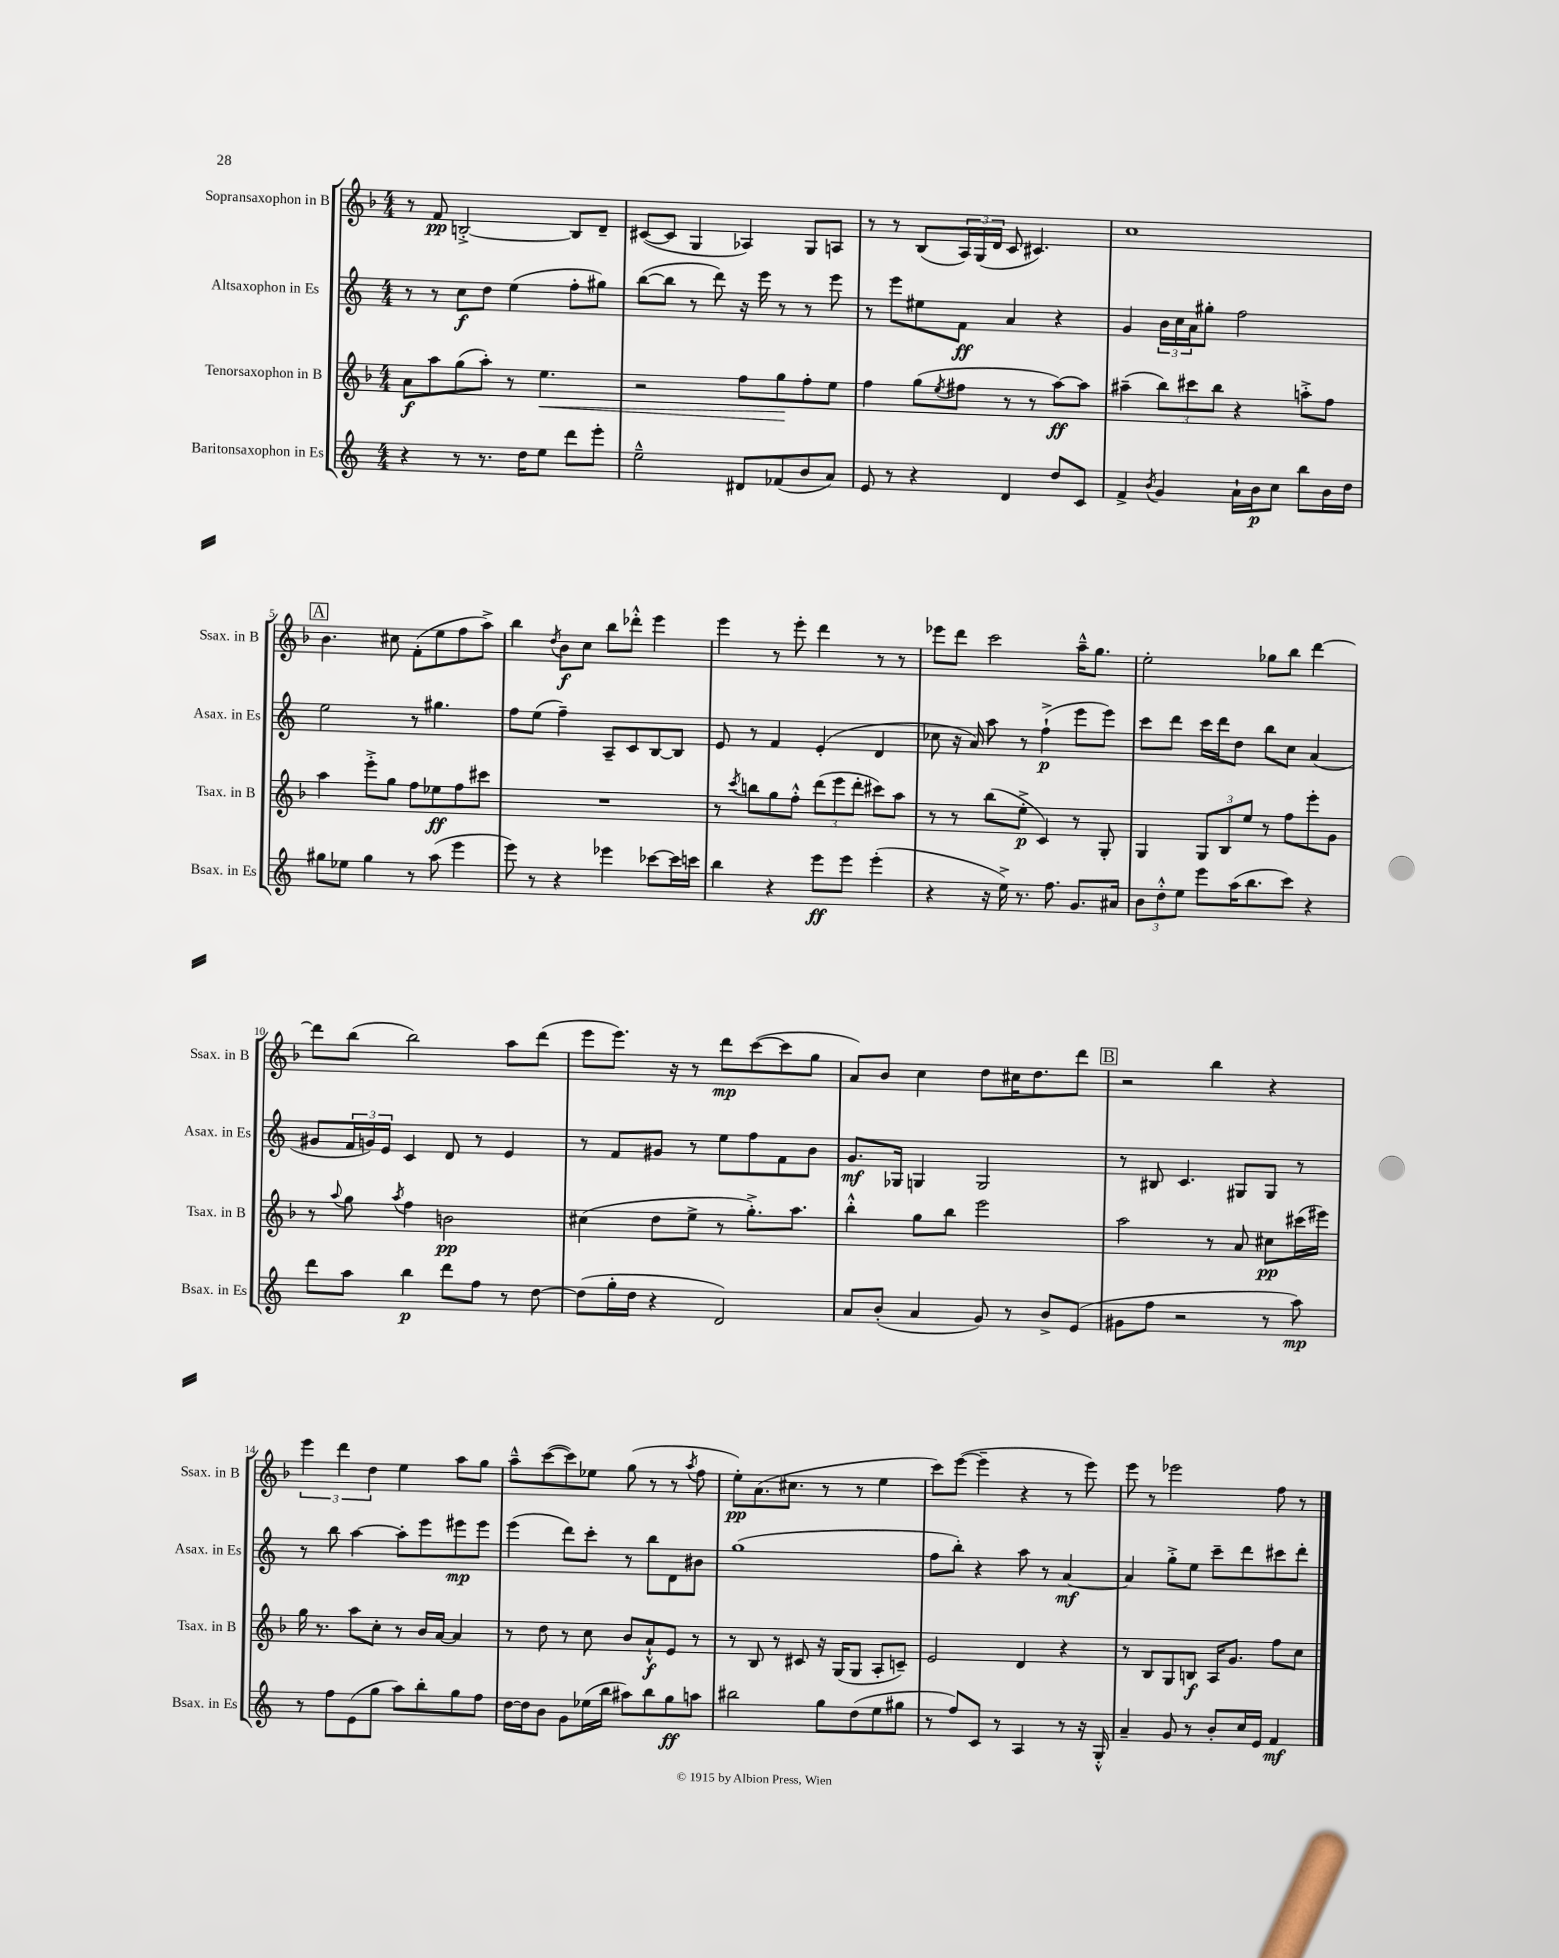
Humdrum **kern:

**kern	**dynam	**kern	**dynam	**kern	**dynam	**kern	**dynam
*part4	*part4	*part3	*part3	*part2	*part2	*part1	*part1
*staff4	*staff4	*staff3	*staff3	*staff2	*staff2	*staff1	*staff1
*I"Baritonsaxophon in Es	*	*I"Tenorsaxophon in B	*	*I"Altsaxophon in Es	*	*I"Sopransaxophon in B	*
*I'Bsax. in Es	*	*I'Tsax. in B	*	*I'Asax. in Es	*	*I'Ssax. in B	*
*clefG2	*	*clefG2	*	*clefG2	*	*clefG2	*
*k[]	*	*k[b-]	*	*k[]	*	*k[b-]	*
*M4/4	*	*M4/4	*	*M4/4	*	*M4/4	*
=1	=1	=1	=1	=1	=1	=1	=1
4r	.	8a\L	f	8r	.	8r	.
.	.	8aa\	.	8r	.	8f/	pp
8r	.	(8gg\	.	8cc\L	f	[2Bn'^/	.
8.r	.	8aa'\J)	.	8dd\J	.	.	.
.	.	8r	.	(4ee\	.	.	.
16dd\KL	.	.	.	.	.	.	.
!	!	!	!LO:HP:b	!	!	!	!
8ee\J	.	4.ee\	<	.	.	.	.
8ddd\L	.	.	.	8ff'\L	.	8B/L]	.
8eee'\J	.	.	.	8gg#X\J)	.	8d~/J	.
=2	=2	=2	=2	=2	=2	=2	=2
2ee~^^\	.	2r	.	([8bb\L	.	([8c#X/L	.
.	.	.	.	8bb\J]	.	8c#/J]	.
.	.	.	.	8r	.	4G/	.
.	.	.	.	8ddd\)	.	.	.
8d#X/L	.	8ff\L	.	16r	.	4A-X/)	.
.	.	.	.	16eee\	.	.	.
(8f-X/	.	8gg\	.	8r	.	.	.
8b/	.	8ff'\	[	8r	.	8G/L	.
8a/J)	.	8ee\J	.	8eee\	.	8An/J	.
=3	=3	=3	=3	=3	=3	=3	=3
8e/	.	4ff\	.	8r	.	8r	.
8r	.	.	.	8eee\L	.	8r	.
4r	.	(8gg\L	.	8ee#X\	.	(8B-/L	.
.	.	8qee/	.	.	.	.	.
.	.	8ff#X\J	.	8f\J	ff	24A/L)	.
.	.	.	.	.	.	(24G/	.
.	.	.	.	.	.	24d/JJ	.
4d/	.	8r	.	4a/	.	8c/	.
.	.	8r	.	.	.	4.c#X/)	.
8dd/L	.	[8aa\L)	ff	4r	.	.	.
8c/J	.	8aa\J]	.	.	.	.	.
=4	=4	=4	=4	=4	=4	=4	=4
4f^/	.	(4aa#X~\	.	4g/	.	1cc	.
8qb/	.	.	.	.	.	.	.
4g/	.	12bb-\L)	.	24b\LL	.	.	.
.	.	.	.	24cc\	.	.	.
.	.	12ccc#X\	.	24a\J	.	.	.
.	.	.	.	8gg#X'\J	.	.	.
.	.	12bb-\J	.	.	.	.	.
16a`\LL	.	4r	.	2ff\	.	.	.
16b\J	p	.	.	.	.	.	.
8cc\J	.	.	.	.	.	.	.
8bb\L	.	8aan'^\L	.	.	.	.	.
16b\L	.	8ff\J	.	.	.	.	.
16dd\JJ	.	.	.	.	.	.	.
!!LO:LB:g=z
!!LO:REH:place=s1:t=A
=5	=5	=5	=5	=5	=5	=5	=5
8gg#X\L	.	4aa\	.	2ee\	.	4.b-\	.
8ee-X\J	.	.	.	.	.	.	.
4gg#\	.	8eee'^\L	.	.	.	.	.
.	.	8gg\J	.	.	.	8cc#X\	.
8r	.	8ff\L	.	8r	.	(8f'\L	.
(8aa\	.	8ee-X\	ff	4.gg#X\	.	8ee\	.
4eee\	.	8ff\	.	.	.	8ff\	.
.	.	8ccc#X\J	.	.	.	8aa^\J)	.
=6	=6	=6	=6	=6	=6	=6	=6
8eee\)	.	1r	.	8ff\L	.	4bb-\	.
8r	.	.	.	(8ee\J	.	.	.
.	.	.	.	.	.	8qdd/	.
4r	.	.	.	4ff~\)	.	8b-\L	f
.	.	.	.	.	.	8cc\J	.
4eee-X\	.	.	.	8A~/L	.	8bb-\L	.
.	.	.	.	8c/	.	8ddd-X'^^\J	.
[8ccc-X\L	.	.	.	[8B/	.	4eee\	.
16ccc-\L]	.	.	.	8B/J]	.	.	.
16cccn\JJ	.	.	.	.	.	.	.
=7	=7	=7	=7	=7	=7	=7	=7
4bb\	.	8r	.	8e/	.	4eee\	.
.	.	8qccc/	.	.	.	.	.
.	.	8bbn\L	.	8r	.	.	.
4r	.	8gg\	.	4f/	.	8r	.
.	.	8ff'^^\J	.	.	.	8eee'\	.
8eee\L	ff	(12ddd\L	.	(4e'/	.	4ddd\	.
.	.	12eee\	.	.	.	.	.
8eee\J	.	.	.	.	.	.	.
.	.	12ddd'\J	.	.	.	.	.
(4eee'\	.	8ccc#X\L)	.	4d/	.	8r	.
.	.	8aa\J	.	.	.	8r	.
=8	=8	=8	=8	=8	=8	=8	=8
4r	.	8r	.	8cc-X\	.	8eee-X\L	.
.	.	8r	.	16r	.	8ddd\J	.
.	.	.	.	16a/)	.	.	.
16r	.	(8bb-\L	.	8aa\	.	2ccc\	.
16ee^\)	.	.	.	.	.	.	.
8.r	.	8ee'^\J	p	8r	.	.	.
.	.	4c/)	.	(4ff`^\	p	.	.
8.ff\	.	.	.	.	.	.	.
8.g/L	.	8r	.	8eee\L	.	16aa~^^\KL	.
.	.	.	.	.	.	8.gg\J	.
.	.	8G'/	.	8eee\J)	.	.	.
16a#X/Jk	.	.	.	.	.	.	.
=9	=9	=9	=9	=9	=9	=9	=9
12b\L	.	4G/	.	8ccc\L	.	2ee'\	.
12dd'^^\	.	.	.	.	.	.	.
.	.	.	.	8ddd\J	.	.	.
12ee\J	.	.	.	.	.	.	.
8eee\L	.	12G/L	.	16ccc\LL	.	.	.
.	.	.	.	16ddd\J	.	.	.
.	.	12B-/	.	.	.	.	.
(16aa\K	.	.	.	8dd\J	.	.	.
.	.	12ee/J	.	.	.	.	.
8.bb\	.	.	.	.	.	.	.
.	.	8r	.	8bb\L	.	8gg-X\L	.
8ccc\J)	.	8ff\L	.	8cc\J	.	8bb-\J	.
4r	.	8eee'\	.	(4a/	.	[4ddd\	.
.	.	8g\J	.	.	.	.	.
!!LO:LB:g=z
=10	=10	=10	=10	=10	=10	=10	=10
8ddd\L	.	8r	.	8g#X/L	.	8ddd\L]	.
.	.	8qqaa/	.	.	.	.	.
8aa\J	.	8gg\	.	24f/L	.	(8bb-\J	.
.	.	.	.	24gn/)	.	.	.
.	.	.	.	24e/JJ	.	.	.
.	.	8qaa/	.	.	.	.	.
4bb\	p	4ff\	.	4c/	.	2bb-\)	.
8ddd\L	.	2bn\	pp	8d/	.	.	.
8ff\J	.	.	.	8r	.	.	.
8r	.	.	.	4e/	.	8aa\L	.
[8dd\	.	.	.	.	.	(8ddd\J	.
=11	=11	=11	=11	=11	=11	=11	=11
(8dd\L]	.	(4cc#X\	.	8r	.	8eee\L	.
16gg'\L	.	.	.	8f/L	.	8.eee\J)	.
16dd\JJ	.	.	.	.	.	.	.
4r	.	8dd\L	.	8g#X/J	.	.	.
.	.	.	.	.	.	16r	.
.	.	8ee^\J	.	8r	.	8r	.
2d/)	.	8r	.	8ee\L	.	8ddd\L	mp
.	.	8.gg'^\L)	.	8ff\	.	([8ccc\	.
.	.	.	.	8f\	.	8ccc\]	.
.	.	8.aa\J	.	.	.	.	.
.	.	.	.	8b\J	.	8gg\J	.
=12	=12	=12	=12	=12	=12	=12	=12
8a/L	.	4bb-'^^\	.	8.g/L	mf	8a/L)	.
(8b'/J	.	.	.	.	.	8b-/J	.
.	.	.	.	16G-X/Jk	.	.	.
4a/	.	8gg\L	.	4Gn/	.	4cc\	.
.	.	8bb-\J	.	.	.	.	.
8g/)	.	2eee\	.	2G/	.	8dd\L	.
8r	.	.	.	.	.	16cc#X\K	.
.	.	.	.	.	.	8.dd\	.
8b^/L	.	.	.	.	.	.	.
(8e/J	.	.	.	.	.	8ddd\J	.
!!LO:REH:place=s1:t=B
=13	=13	=13	=13	=13	=13	=13	=13
8g#X\L	.	2aa\	.	8r	.	2r	.
8ff\J	.	.	.	8B#X/	.	.	.
2r	.	.	.	4.c/	.	.	.
.	.	8r	.	.	.	4bb-\	.
.	.	8a/	.	8G#X/L	.	.	.
8r	.	8cc#X\L	pp	8G#/J	.	4r	.
8aa\)	mp	(16ccc#X\L	.	8r	.	.	.
.	.	16eee#X\JJ)	.	.	.	.	.
!!LO:LB:g=z
=14	=14	=14	=14	=14	=14	=14	=14
8r	.	16gg\	.	8r	.	6eee\	.
.	.	8.r	.	.	.	.	.
8ff\L	.	.	.	8bb\	.	.	.
.	.	.	.	.	.	6ddd\	.
(8e\	.	8aa\L	.	[4aa\	.	.	.
.	.	.	.	.	.	6dd\	.
8gg\J	.	8cc'\J	.	.	.	.	.
8aa\L)	.	8r	.	8aa'\L]	.	4ee\	.
8bb'\	.	16b-/LL	.	8eee\	.	.	.
.	.	[16a/JJ	.	.	.	.	.
8gg\	.	4a/]	.	8eee#X\	mp	8aa\L	.
8ff\J	.	.	.	8eee#\J	.	8gg\J	.
=15	=15	=15	=15	=15	=15	=15	=15
[16dd\LL	.	8r	.	(4eee\	.	8aa~^^\L	.
16dd\J]	.	.	.	.	.	.	.
8b\J	.	8dd\	.	.	.	([8ccc\	.
8g\L	.	8r	.	8ddd\L)	.	8ccc\])	.
(16ee-X\L	.	8cc\	.	8ccc'\J	.	8ee-X\J	.
16bb\JJ	.	.	.	.	.	.	.
8aa#X\L)	.	8b-/L	.	8r	.	(8gg\	.
8bb\	.	8a`^^/	f	8bb\L	.	8r	.
8gg\	ff	8e/J	.	8d\	.	8r	.
.	.	.	.	.	.	8qaa/	.
8aan\J	.	8r	.	8b#X\J	.	8ff\	.
=16	=16	=16	=16	=16	=16	=16	=16
2bb#X\	.	8r	.	(1gg	.	8ee'\L)	pp
.	.	8B-/	.	.	.	(8.a\	.
.	.	8r	.	.	.	.	.
.	.	.	.	.	.	8.cc#X\J	.
.	.	8c#X/	.	.	.	.	.
8gg\L	.	16r	.	.	.	8r	.
.	.	(16G/KL	.	.	.	.	.
(8dd\	.	8G/J	.	.	.	8r	.
8ee\	.	8A'/L	.	.	.	4ee\	.
8gg#X\J	.	8cn~/J)	.	.	.	.	.
=17	=17	=17	=17	=17	=17	=17	=17
8r	.	2e/	.	8ff\L	.	8ccc\L)	.
8ff/L)	.	.	.	8bb'\J)	.	([8eee\J	.
8c/J	.	.	.	4r	.	4eee~\]	.
8r	.	.	.	.	.	.	.
4A/	.	4d/	.	8aa\	.	4r	.
.	.	.	.	8r	.	.	.
8r	.	4r	.	[4a/	mf	8r	.
16r	.	.	.	.	.	8eee\)	.
16G'^^/	.	.	.	.	.	.	.
=18	=18	=18	=18	=18	=18	=18	=18
4a~/	.	8r	.	4a/]	.	8eee\	.
.	.	8B-/L	.	.	.	8r	.
8g/	.	8G/	.	8gg'^\L	.	2eee-X\	.
8r	.	8Bn/J	f	8ee\J	.	.	.
8b'/L	.	16A/KL	.	8ccc~\L	.	.	.
.	.	8.g/J	.	.	.	.	.
16cc/L	.	.	.	8ddd\	.	.	.
16e/JJ	.	.	.	.	.	.	.
4f/	mf	8ff\L	.	8ccc#X\	.	8ff\	.
.	.	8cc\J	.	8ddd'\J	.	8r	.
==	==	==	==	==	==	==	==
*-	*-	*-	*-	*-	*-	*-	*-
